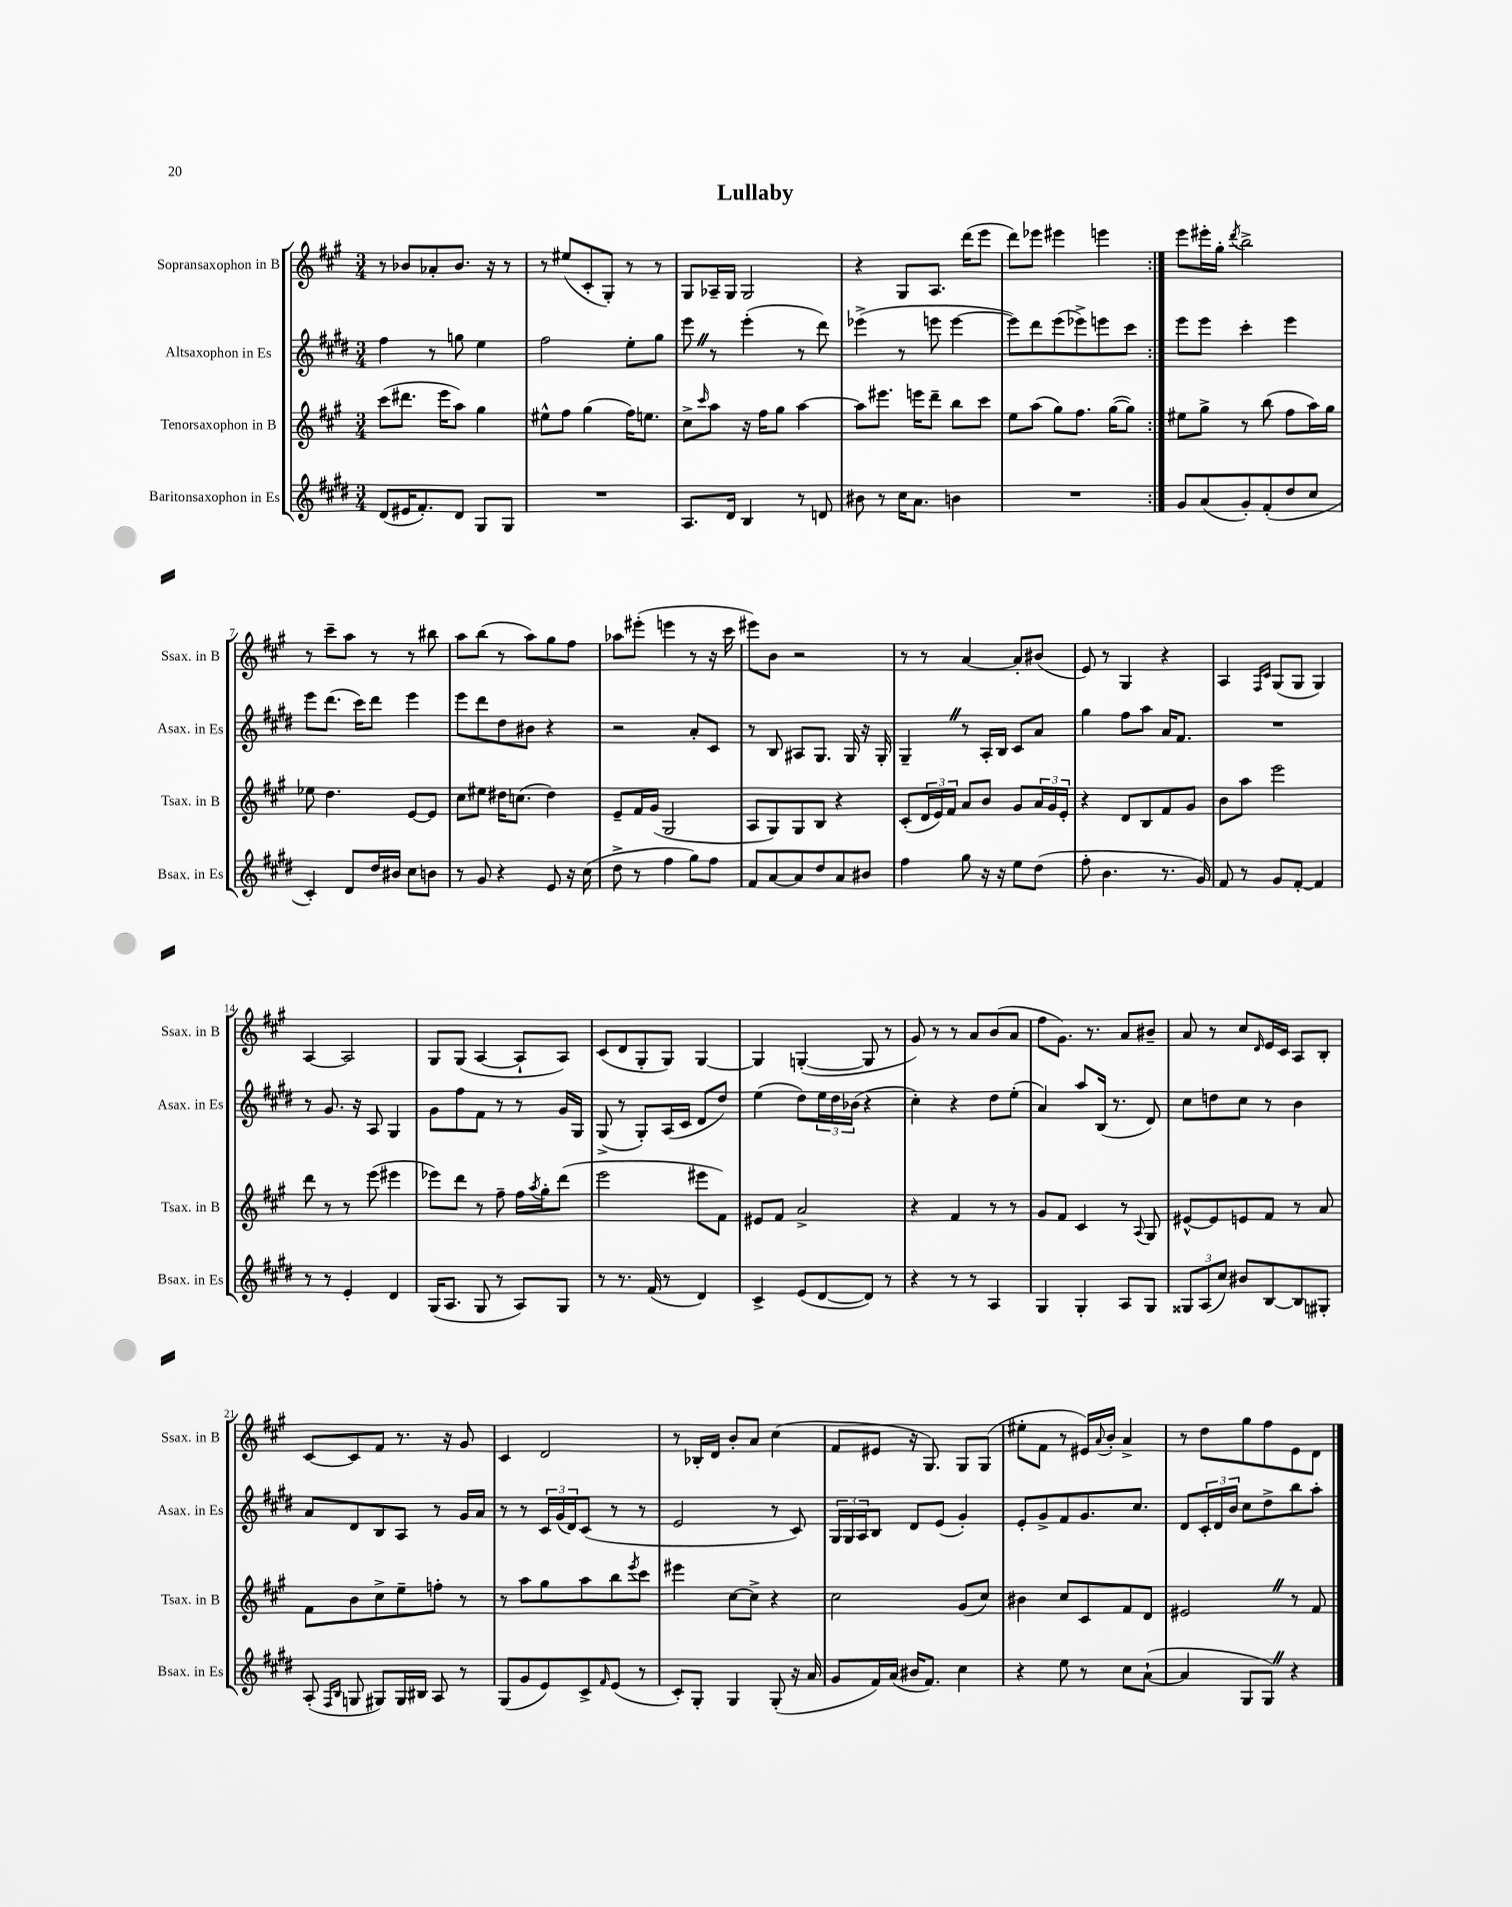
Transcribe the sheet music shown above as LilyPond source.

\header { title = "Lullaby" }
<<
\new StaffGroup <<
\new Staff = "s0" \with { instrumentName = "Sopransaxophon in B" shortInstrumentName = "Ssax. in B" } {
    \clef treble \key a \major \numericTimeSignature \time 3/4
    \repeat volta 2 { r8 bes'8 aes'8-. bes'8. r16 r8 |
    r8 eis''8( cis'8-. gis8-.) r8 r8 |
    gis8 aes16-- gis16 gis2 |
    r4 gis8 a8. d'''16( e'''8 |
    d'''8) ees'''8 eis'''4 e'''4 | }
    e'''8 eis'''16-. gis''16-. \acciaccatura { d'''8 } b''2-> |
    r8 cis'''8-- a''8 r8 r8 bis''8 |
    a''8 b''8( r8 a''8) gis''8 fis''8 |
    aes''8 eis'''8-.( e'''4 r8 r16 cis'''16 |
    eis'''8) b'8 r2 |
    r8 r8 a'4~ a'8-. bis'8( |
    e'8) r8 gis4 r4 |
    a4 \grace { fis16 cis'16 } gis8( gis8 gis4) |
    a4~ a2 |
    gis8 gis8( a4~ a8-! a8) |
    cis'8( d'8 gis8-. gis8) gis4~ |
    gis4 g4~-.( g8 r8 |
    gis'8) r8 r8 a'8 b'8( a'8 |
    fis''8 gis'8.) r8. a'8 bis'8-- |
    a'8 r8 cis''8 \grace { d'16 } e'16 cis'16 a8 b8-. |
    cis'8~ cis'8 fis'8 r8. r16 gis'8 |
    cis'4 d'2 |
    r8 bes16-. d'16 b'8-. a'8 cis''4( |
    fis'8 eis'8 r16 gis8.) gis8 gis8( |
    eis''8-. fis'8 r8 eis'16) \appoggiatura { a'8 } b'16-. a'4-> |
    r8 d''8 gis''8 fis''8 e'8 d'8 \bar "|." |
}
\new Staff = "s1" \with { instrumentName = "Altsaxophon in Es" shortInstrumentName = "Asax. in Es" } {
    \clef treble \key e \major \numericTimeSignature \time 3/4
    \repeat volta 2 { fis''4 r8 g''8 e''4 |
    fis''2 e''8-. gis''8 |
    e'''8 \once \override BreathingSign.text = \markup { \musicglyph "scripts.caesura.straight" } \breathe r8 e'''4-.( r8 dis'''8) |
    ees'''4->( r8 e'''8 e'''4~ |
    e'''8) dis'''8 e'''8( ees'''8->) e'''8 cis'''8 | }
    e'''8 e'''8 cis'''4-. e'''4 |
    e'''8 dis'''8.( cis'''16) dis'''8 e'''4 |
    e'''8 dis'''8 dis''8 bis'8 r4 |
    r2 a'8-. cis'8 |
    r8 b8 ais8 gis8. gis16 r16 gis16-. |
    gis4-- \once \override BreathingSign.text = \markup { \musicglyph "scripts.caesura.straight" } \breathe r8 a16-. b16 cis'8 a'8 |
    gis''4 fis''8 a''8 a'16 fis'8. |
    R2. |
    r8 gis'8. r16 a8 gis4 |
    gis'8 fis''8 fis'8 r8 r8 gis'16 gis16 |
    gis8->( r8 gis8-.) a16( cis'16 dis'8 dis''8) |
    e''4( dis''8) \tuplet 3/2 { e''16 dis''16 bes'16( } r4 |
    cis''4-.) r4 dis''8 e''8-.( |
    a'4) a''8 b16( r8. dis'8) |
    cis''8 d''8 cis''8 r8 b'4 |
    a'8 dis'8 b8 a8 r8 gis'16 a'16 |
    r8 r8 \tuplet 3/2 { cis'16 gis'16( dis'16) } cis'8( r8 r8 |
    e'2 r8 cis'8) |
    \tuplet 3/2 { gis16 gis16 a16 } b8 dis'8 e'8( gis'4-.) |
    e'8-. gis'8-> fis'8 gis'8. cis''8. |
    dis'8 \tuplet 3/2 { cis'16-. dis'16 b'16 } cis''8 dis''8-> b''8 a''8-. \bar "|." |
}
\new Staff = "s2" \with { instrumentName = "Tenorsaxophon in B" shortInstrumentName = "Tsax. in B" } {
    \clef treble \key a \major \numericTimeSignature \time 3/4
    \repeat volta 2 { cis'''8( dis'''8. e'''16 a''8) gis''4 |
    eis''8-^ fis''8 gis''4( fis''16) e''8. |
    cis''8-> \grace { cis'''16 } a''8 r16 fis''16 gis''8 a''4~ |
    a''8 eis'''8. e'''16 d'''8-- b''8 cis'''8 |
    e''8 a''8( gis''8) fis''8. gis''16~( gis''8) | }
    eis''8 gis''8-> r8 b''8( fis''8 a''16) gis''16 |
    ees''8 d''4. e'8~ e'8 |
    cis''8 eis''8 dis''16 c''8.( dis''4) |
    e'8-- fis'16 gis'16( gis2 |
    a8 gis8) gis8 b8 r4 |
    cis'8-.( \tuplet 3/2 { d'16 e'16) fis'16 } a'8 b'8 gis'8 \tuplet 3/2 { a'16 gis'16 e'16-. } |
    r4 d'8 b8 fis'8 gis'8 |
    b'8 a''8 e'''2 |
    d'''8 r8 r8 e'''8( eis'''4 |
    ees'''8) d'''8 r8 fis''8-- fis''16 \acciaccatura { a''8 } gis''16-. d'''8( |
    e'''2 eis'''8 fis'8) |
    eis'8 fis'8 a'2-> |
    r4 fis'4 r8 r8 |
    gis'8 fis'8 cis'4 r8 \appoggiatura { a8 } gis8 |
    eis'8~-^ eis'8 e'8 fis'8 r8 a'8 |
    fis'8 b'8 cis''8-> e''8-- f''8-. r8 |
    r8 a''8 gis''8 a''8 b''8 \acciaccatura { e'''8 } cis'''8 |
    eis'''4 cis''8~ cis''8-> r4 |
    cis''2 gis'8( cis''8) |
    bis'4 cis''8 cis'8 fis'8 d'8 |
    eis'2 \once \override BreathingSign.text = \markup { \musicglyph "scripts.caesura.straight" } \breathe r8 fis'8 \bar "|." |
}
\new Staff = "s3" \with { instrumentName = "Baritonsaxophon in Es" shortInstrumentName = "Bsax. in Es" } {
    \clef treble \key e \major \numericTimeSignature \time 3/4
    \repeat volta 2 { dis'8( eis'16 fis'8.-.) dis'8 gis8 gis8 |
    R2. |
    a8. dis'16 b4 r8 d'8 |
    bis'8 r8 cis''16 a'8. b'4 |
    R2. | }
    gis'8 a'8( gis'8-.) fis'8-.( dis''8 cis''8 |
    cis'4-.) dis'8 dis''16 bis'16 cis''8 b'8 |
    r8 gis'8 r4 e'8 r16 cis''16( |
    dis''8-> r8 fis''4 gis''8) fis''8 |
    fis'8 a'8~ a'8 dis''8 a'8 bis'8 |
    fis''4 gis''8 r16 r16 e''8 dis''8( |
    fis''8-. b'4. r8. gis'16) |
    fis'8 r8 gis'8 fis'8~-. fis'4 |
    r8 r8 e'4-. dis'4 |
    gis16( a8. gis8 r8 a8) gis8 |
    r8 r8. fis'16( r8 dis'4) |
    cis'4-> e'8( dis'8~ dis'8) r8 |
    r4 r8 r8 a4 |
    gis4 gis4-. a8 gis8 |
    \tuplet 3/2 { gisis8 a8( cis''8) } bis'8 b8~ b8 gis8-. |
    a8-.( \grace { fis16 b16 } g8 gis8) gis16 bis16 a8 r8 |
    gis8( gis'8 e'8) cis'8-> \grace { fis'16 } e'8( r8 |
    cis'8-.) gis8-. gis4 gis8-.( r16 a'16 |
    gis'8 fis'16) a'16( bis'16 fis'8.) cis''4 |
    r4 e''8 r8 cis''8 a'8~-!( |
    a'4 gis8 gis8) \once \override BreathingSign.text = \markup { \musicglyph "scripts.caesura.straight" } \breathe r4 \bar "|." |
}
>>
>>
